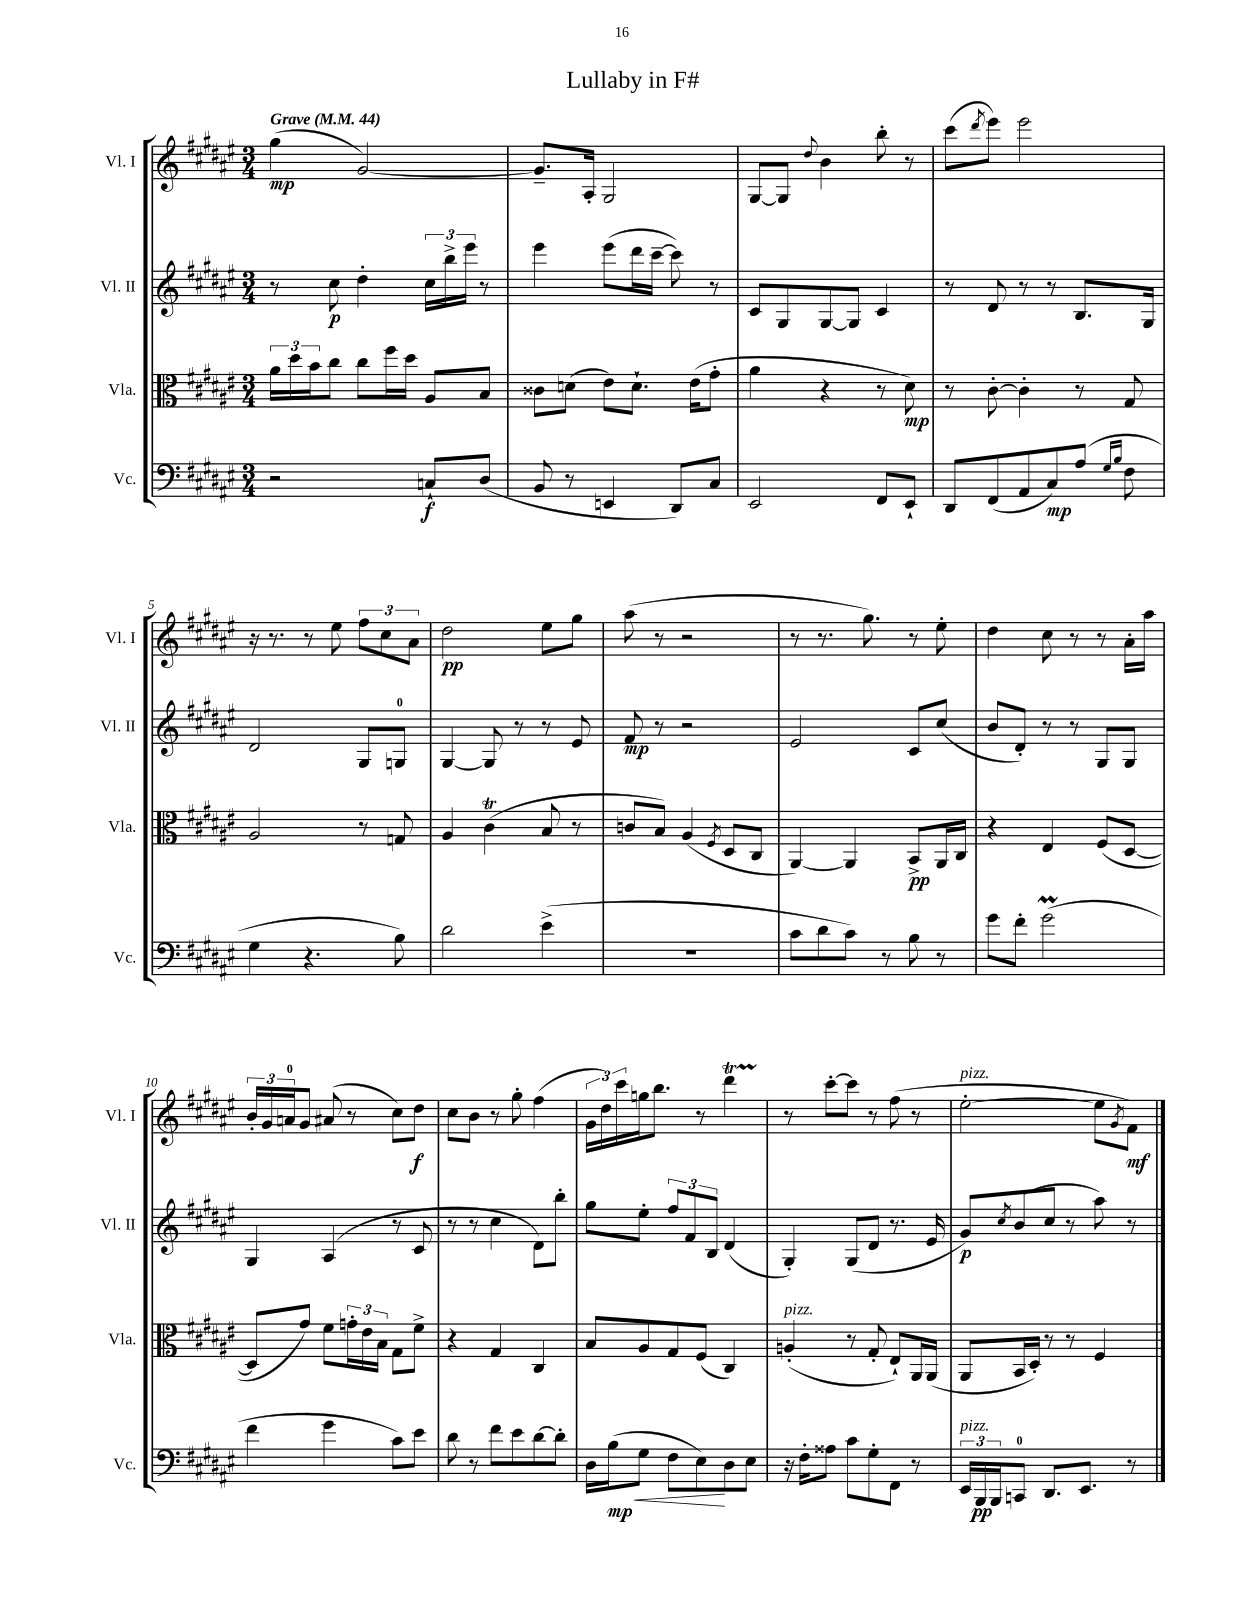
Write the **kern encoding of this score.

**kern	**dynam	**kern	**dynam	**kern	**dynam	**kern	**dynam
*part4	*part4	*part3	*part3	*part2	*part2	*part1	*part1
*staff4	*staff4	*staff3	*staff3	*staff2	*staff2	*staff1	*staff1
*I"Vc.	*	*I"Vla.	*	*I"Vl. II	*	*I"Vl. I	*
*I'Vc.	*	*I'Vla.	*	*I'Vl. II	*	*I'Vl. I	*
*clefF4	*	*clefC3	*	*clefG2	*	*clefG2	*
*k[f#c#g#d#a#e#]	*	*k[f#c#g#d#a#e#]	*	*k[f#c#g#d#a#e#]	*	*k[f#c#g#d#a#e#]	*
*M3/4	*	*M3/4	*	*M3/4	*	*M3/4	*
*MM44	*	*MM44	*	*MM44	*	*MM44	*
=1	=1	=1	=1	=1	=1	=1	=1
!	!	!	!	!	!	!LO:TX:a:B:t=Grave	!
2r	.	24a#\LL	.	8r	.	(4gg#\	mp
.	.	24dd#\	.	.	.	.	.
.	.	24b\J	.	.	.	.	.
.	.	8cc#\J	.	8cc#\	p	.	.
.	.	8cc#\L	.	4dd#'\	.	[2g#/)	.
.	.	16ff#\L	.	.	.	.	.
.	.	16dd#\JJ	.	.	.	.	.
8Cn`/L	f	8A#/L	.	24cc#\LL	.	.	.
.	.	.	.	24bb^\	.	.	.
.	.	.	.	24eee#\JJ	.	.	.
(8D#/J	.	8B/J	.	8r	.	.	.
=2	=2	=2	=2	=2	=2	=2	=2
8BB/	.	8c##X\L	.	4eee#\	.	8.g#~/L]	.
8r	.	(8dn\J	.	.	.	.	.
.	.	.	.	.	.	16A#'/Jk	.
4EEn/	.	8e#\L)	.	(8eee#\L	.	2G#/	.
.	.	8.d`\J	.	16ddd#\L	.	.	.
.	.	.	.	[16ccc#~\JJ	.	.	.
8DD#/L)	.	.	.	8ccc#\])	.	.	.
.	.	(16e#\KL	.	.	.	.	.
8C#/J	.	8g#'\J	.	8r	.	.	.
=3	=3	=3	=3	=3	=3	=3	=3
2EE#/	.	4a#\	.	8c#/L	.	[8G#/L	.
.	.	.	.	8G#/	.	8G#/J]	.
.	.	.	.	.	.	8qqdd#/	.
.	.	4r	.	[8G#/	.	4b\	.
.	.	.	.	8G#/J]	.	.	.
8FF#/L	.	8r	.	4c#/	.	8bb'\	.
8EE#`/J	.	8d#\)	mp	.	.	8r	.
=4	=4	=4	=4	=4	=4	=4	=4
8DD#/L	.	8r	.	8r	.	(8ccc#\L	.
.	.	.	.	.	.	8qddd#/	.
(8FF#/	.	[8c#'\	.	8d#/	.	8eee#\J)	.
8AA#/	.	4c#'\]	.	8r	.	2eee#\	.
8C#/)	mp	.	.	8r	.	.	.
(8A#/J	.	8r	.	8.B/L	.	.	.
16qqG#/LL	.	.	.	.	.	.	.
16qqB/JJ	.	.	.	.	.	.	.
8F#\	.	8G#/	.	.	.	.	.
.	.	.	.	16G#/Jk	.	.	.
!!LO:LB:g=z
=5	=5	=5	=5	=5	=5	=5	=5
4G#\	.	2A#/	.	2d#/	.	16r	.
.	.	.	.	.	.	8.r	.
4.r	.	.	.	.	.	8r	.
.	.	.	.	.	.	8ee#\	.
.	.	8r	.	8G#/L	.	12ff#\L	.
.	.	.	.	.	.	12cc#\	.
8B\)	.	8Gn/	.	8Gn/J	.	.	.
.	.	.	.	.	.	12a#\J	.
=6	=6	=6	=6	=6	=6	=6	=6
2d#\	.	4A#/	.	[4G#/	.	2dd#\	pp
.	.	(4c#T\	.	8G#/]	.	.	.
.	.	.	.	8r	.	.	.
(4e#^\	.	8B/	.	8r	.	8ee#\L	.
.	.	8r	.	8e#/	.	8gg#\J	.
=7	=7	=7	=7	=7	=7	=7	=7
2.r	.	8cn/L	.	8f#/	mp	(8aa#\	.
.	.	8B/J)	.	8r	.	8r	.
.	.	(4A#/	.	2r	.	2r	.
.	.	8qF#/	.	.	.	.	.
.	.	8D#/L	.	.	.	.	.
.	.	8C#/J	.	.	.	.	.
=8	=8	=8	=8	=8	=8	=8	=8
8c#\L	.	[4AA#/)	.	2e#/	.	8r	.
8d#\	.	.	.	.	.	8.r	.
8c#\J)	.	4AA#/]	.	.	.	.	.
.	.	.	.	.	.	8.gg#\)	.
8r	.	.	.	.	.	.	.
8B\	.	8BB^/L	pp	8c#/L	.	8r	.
8r	.	16AA#/L	.	(8cc#/J	.	8ee#'\	.
.	.	16C#/JJ	.	.	.	.	.
=9	=9	=9	=9	=9	=9	=9	=9
8g#\L	.	4r	.	8b/L	.	4dd#\	.
8f#'\J	.	.	.	8d#'/J)	.	.	.
(2g#M\	.	4E#/	.	8r	.	8cc#\	.
.	.	.	.	8r	.	8r	.
.	.	(8F#/L	.	8G#/L	.	8r	.
.	.	[8D#/J	.	8G#/J	.	16a#'\LL	.
.	.	.	.	.	.	16aa#\JJ	.
!!LO:LB:g=z
=10	=10	=10	=10	=10	=10	=10	=10
4f#\	.	8D#/L]	.	4G#/	.	24b'/LL	.
.	.	.	.	.	.	24g#/	.
.	.	.	.	.	.	24an/J	.
.	.	8g#/J)	.	.	.	8g#/J	.
4g#\	.	8f#\L	.	(4A#/	.	(8a#X/	.
.	.	24gn'\L	.	.	.	8r	.
.	.	24e#\	.	.	.	.	.
.	.	24B\JJ	.	.	.	.	.
8c#\L)	.	8G#\L	.	8r	.	8cc#\L)	.
8e#\J	.	8f#^\J	.	8c#/	.	8dd#\J	f
=11	=11	=11	=11	=11	=11	=11	=11
8d#\	.	4r	.	8r	.	8cc#\L	.
8r	.	.	.	8r	.	8b\J	.
8f#\L	.	4G#/	.	4cc#\	.	8r	.
8e#\	.	.	.	.	.	8gg#'\	.
[8d#\	.	4C#/	.	8d#\L)	.	(4ff#\	.
8d#'\J]	.	.	.	8bb'\J	.	.	.
=12	=12	=12	=12	=12	=12	=12	=12
16D#\LL	.	8B/L	.	8gg#\L	.	24g#\LL	.
.	.	.	.	.	.	24dd#\)	.
!	!LO:HP:b	!	!	!	!	!	!
(16B\J	< mp	.	.	.	.	.	.
.	.	.	.	.	.	24ccc#\	.
8G#\J	.	8A#/	.	8ee#'\J	.	16ggn\J	.
.	.	.	.	.	.	8.bb\J	.
8F#\L	.	8G#/	.	12ff#/L	.	.	.
.	.	.	.	12f#/	.	.	.
8E#\)	.	(8F#/J	.	.	.	8r	.
.	.	.	.	12B/J	.	.	.
8D#\	[	4C#/)	.	(4d#/	.	4ddd#T\	.
8E#\J	.	.	.	.	.	.	.
=13	=13	=13	=13	=13	=13	=13	=13
!	!	!LO:TX:a:i:t=pizz.	!	!	!	!	!
16r	.	(4An'/	.	4G#'/)	.	8r	.
16F#'\KL	.	.	.	.	.	.	.
8A##X\J	.	.	.	.	.	[8ccc#'\L	.
8c#\L	.	8r	.	(8G#/L	.	8ccc#\J]	.
8G#'\	.	8G#'/	.	8d#/J	.	8r	.
8FF#\J	.	8E#`/L)	.	8.r	.	(8ff#\	.
8r	.	16AA#/L	.	.	.	8r	.
.	.	(16AA#/JJ	.	16e#/	.	.	.
=14	=14	=14	=14	=14	=14	=14	=14
!	!	!	!	!	!	!LO:TX:a:i:t=pizz.	!
!LO:TX:a:i:t=pizz.	!	!	!	!	!	!	!
24EE#/LL	.	8AA#/L	.	8g#/L)	p	[2ee#'\	.
24BBB/	pp	.	.	.	.	.	.
24BBB/J	.	.	.	.	.	.	.
.	.	.	.	8qcc#/	.	.	.
8CCn/J	.	16BB/L	.	(8b/	.	.	.
.	.	16D#'/JJ)	.	.	.	.	.
8.DD#/L	.	8r	.	8cc#/J	.	.	.
.	.	8r	.	8r	.	.	.
8.EE#/J	.	.	.	.	.	.	.
.	.	4F#/	.	8aa#\)	.	8ee#\L]	.
.	.	.	.	.	.	8qg#/	.
8r	.	.	.	8r	.	8f#\J)	mf
==	==	==	==	==	==	==	==
*-	*-	*-	*-	*-	*-	*-	*-
